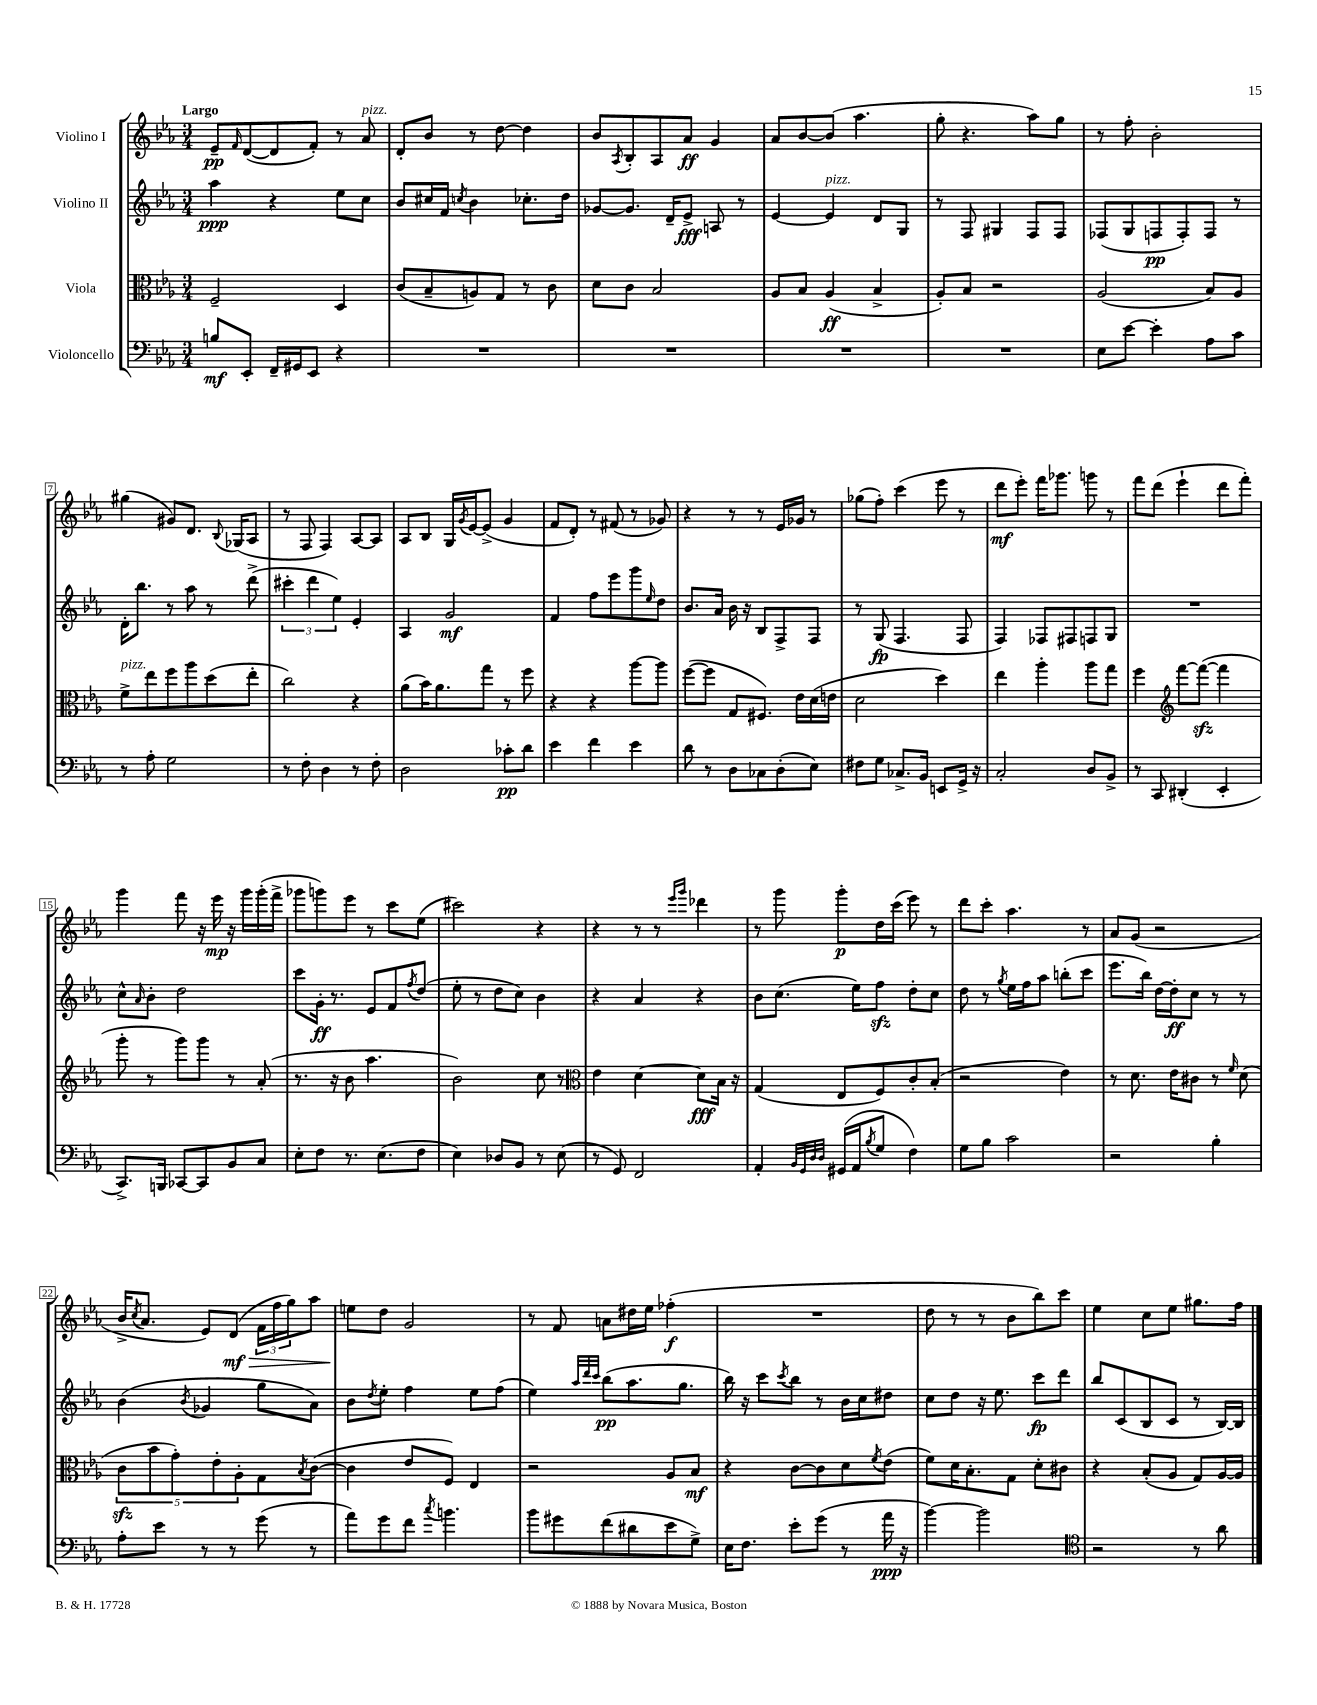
<<
\new StaffGroup <<
\new Staff = "s0" \with { instrumentName = "Violino I" } {
    \clef treble \key ees \major \numericTimeSignature \time 3/4 \tempo "Largo"
    ees'8--\pp \grace { f'16 } d'8~( d'8 f'8-.) r8 aes'8^\markup { \italic "pizz." } |
    d'8-. bes'8 r8 d''8~ d''4 |
    bes'8 \acciaccatura { aes8 } bes8-. aes8 aes'8\ff g'4 |
    aes'8 bes'8~ bes'8( aes''4. |
    g''8-. r4. aes''8) g''8 |
    r8 f''8-. bes'2-. |
    gis''4( gis'8) d'8. \appoggiatura { bes8 } ges16( aes8 |
    r8 f8 f4) aes8~ aes8 |
    aes8 bes8 g16 \acciaccatura { g'8 } ees'16~ ees'8->( g'4 |
    f'8 d'8-.) r8 fis'8( r8 ges'8) |
    r4 r8 r8 ees'16 ges'16 r8 |
    ges''8( f''8-.) c'''4( ees'''8 r8 |
    d'''8\mf ees'''8-.) f'''16 ges'''8. g'''8 r8 |
    f'''8 d'''8( ees'''4-! d'''8 f'''8-.) |
    g'''4 f'''8 r16 ees'''16\mp r16 g'''16 g'''16-.( f'''16-> |
    ges'''8 g'''8) ees'''8 r8 c'''8 ees''8( |
    cis'''2) r4 |
    r4 r8 r8 \grace { ees'''16 g'''16 } des'''4 |
    r8 g'''8 g'''8-.\p d''16 c'''16( ees'''8) r8 |
    d'''8 c'''8-. aes''4. r8 |
    aes'8 g'8( r2 |
    bes'16-> \acciaccatura { c''8 } aes'8. ees'8) d'8\mf\>( \tuplet 3/2 { f'16 f''16 g''16) } aes''8 |
    e''8\! d''8 g'2 |
    r8 f'8 a'8 dis''16 ees''16 fes''4-.\f( |
    R2. |
    d''8 r8 r8 bes'8 bes''8) c'''8 |
    ees''4 c''8 ees''8 gis''8. f''16 \bar "|." |
}
\new Staff = "s1" \with { instrumentName = "Violino II" } {
    \clef treble \key ees \major \numericTimeSignature \time 3/4
    aes''4\ppp r4 ees''8 c''8 |
    bes'8 cis''16 f'16 \acciaccatura { c''8 } bes'4 ces''8.-. d''16 |
    ges'8~ ges'8. d'16-- ees'8->\fff a8 r8 |
    ees'4~ ees'4^\markup { \italic "pizz." } d'8 g8 |
    r8 f8 gis4 f8 f8 |
    fes8( g8 f8\pp f8-.) f8 r8 |
    d'16-. bes''8. r8 aes''8 r8 d'''8->( |
    \tuplet 3/2 { cis'''4-. d'''4 ees''4) } ees'4-. |
    aes4 g'2\mf |
    f'4 f''8 ees'''8 g'''8 \grace { ees''16 } d''8 |
    bes'8. aes'16 bes'16 r16 bes8 f8-> f8 |
    r8 g8\fp( f4. f8 |
    f4) fes8 fis8 f8 g8 |
    R2. |
    c''8-^ \grace { aes'16 } bes'8-. d''2 |
    c'''8 g'16-.\ff r8. ees'8 f'8 \acciaccatura { f''8 } d''8( |
    ees''8-. r8 d''8 c''8) bes'4 |
    r4 aes'4 r4 |
    bes'8 c''8.( ees''16) f''8\sfz d''8-. c''8 |
    d''8 r8 \acciaccatura { g''8 } ees''16 f''16 aes''8 b''8-.( c'''8 |
    ees'''8. bes''16) d''16~ d''16-.\ff c''8 r8 r8 |
    bes'4( \acciaccatura { bes'8 } ges'4 g''8 aes'8) |
    bes'8 \acciaccatura { d''8 } ees''8-. f''4 ees''8 f''8( |
    ees''4) \grace { aes''32 d'''32 c'''32 } bes''8\pp( aes''8. g''8. |
    bes''16) r16 c'''8 \acciaccatura { c'''8 } bes''8 r8 bes'16 c''16 dis''8 |
    c''8 d''8 r16 ees''8. c'''8\fp d'''8 |
    bes''8 c'8( bes8 c'8 r8 bes16~) bes16 \bar "|." |
}
\new Staff = "s2" \with { instrumentName = "Viola" } {
    \clef alto \key ees \major \numericTimeSignature \time 3/4
    f2-- d4 |
    c'8( bes8-- a8) g8 r8 c'8 |
    d'8 c'8 bes2 |
    aes8 bes8 aes4\ff( bes4-> |
    aes8-.) bes8 r2 |
    aes2( bes8) aes8 |
    f'8->^\markup { \italic "pizz." } ees''8 f''8 aes''8 d''8( ees''8-. |
    c''2) r4 |
    aes'8( bes'16) aes'8. g''8 r8 f''8 |
    r4 r4 aes''8~ aes''8 |
    f''8~( f''8 g8 fis8.) ees'16 d'16( e'16 |
    d'2 d''4) |
    ees''4 aes''4-. aes''8 g''8 |
    f''4 \clef treble f'''8~ f'''8~\sfz( f'''4 |
    g'''8-. r8 g'''8) g'''8 r8 aes'8-.( |
    r8. r16 bes'8 aes''4. |
    bes'2) c''8 r8 |
    \clef alto ees'4 d'4~ d'8\fff bes16 r16 |
    g4( ees8 f8) c'8-. bes8-.( |
    r2 ees'4) |
    r8 d'8. ees'16 cis'8 r8 \grace { f'16 } d'8( |
    \tuplet 5/4 { c'8\sfz bes'8 g'8-.) ees'8-. aes8-. } g8 \acciaccatura { bes8 } c'8~( |
    c'4 ees'8 f8) ees4 |
    r2 aes8 bes8\mf |
    r4 c'8~ c'8 d'8 \acciaccatura { f'8 } ees'8( |
    f'8) d'16 bes8.-. g8 d'8-. cis'8 |
    r4 bes8-.( aes8 g8) aes16~ aes16 \bar "|." |
}
\new Staff = "s3" \with { instrumentName = "Violoncello" } {
    \clef bass \key ees \major \numericTimeSignature \time 3/4
    b8\mf ees,8-. f,16-- gis,16 ees,8 r4 |
    R2. |
    R2. |
    R2. |
    R2. |
    ees8 ees'8~ ees'4-. aes8 c'8 |
    r8 aes8-. g2 |
    r8 f8-. d4 r8 f8-. |
    d2 ces'8-.\pp d'8 |
    ees'4 f'4 ees'4 |
    d'8 r8 d8 ces8 d8-.( ees8) |
    fis8 g8 ces8.-> bes,16 e,8 g,16-> r16 |
    c2-. d8 bes,8-> |
    r8 c,8 dis,4-.( ees,4-. |
    c,8.->) b,,16 ces,8~ ces,8 bes,8 c8 |
    ees8-. f8 r8. ees8.( f8 |
    ees4) des8 bes,8 r8 ees8( |
    r8 g,8) f,2 |
    aes,4-. \grace { bes,32 g,32 d32 d32 } gis,16( aes,16 \acciaccatura { bes8 } g8 f4) |
    g8 bes8 c'2 |
    r2 bes4-. |
    aes8-. ees'8 r8 r8 g'8( r8 |
    aes'8) g'8 f'8 \acciaccatura { c''8 } b'4. |
    bes'8 gis'8 f'8( dis'8 ees'8 g8->) |
    ees16 f8. ees'8-. g'8( r8 aes'16\ppp r16 |
    bes'4~) bes'2 |
    \clef tenor r2 r8 aes'8 \bar "|." |
}
>>
>>
\layout { \context { \Score \override BarNumber.stencil = #(make-stencil-boxer 0.1 0.3 ly:text-interface::print) } }
